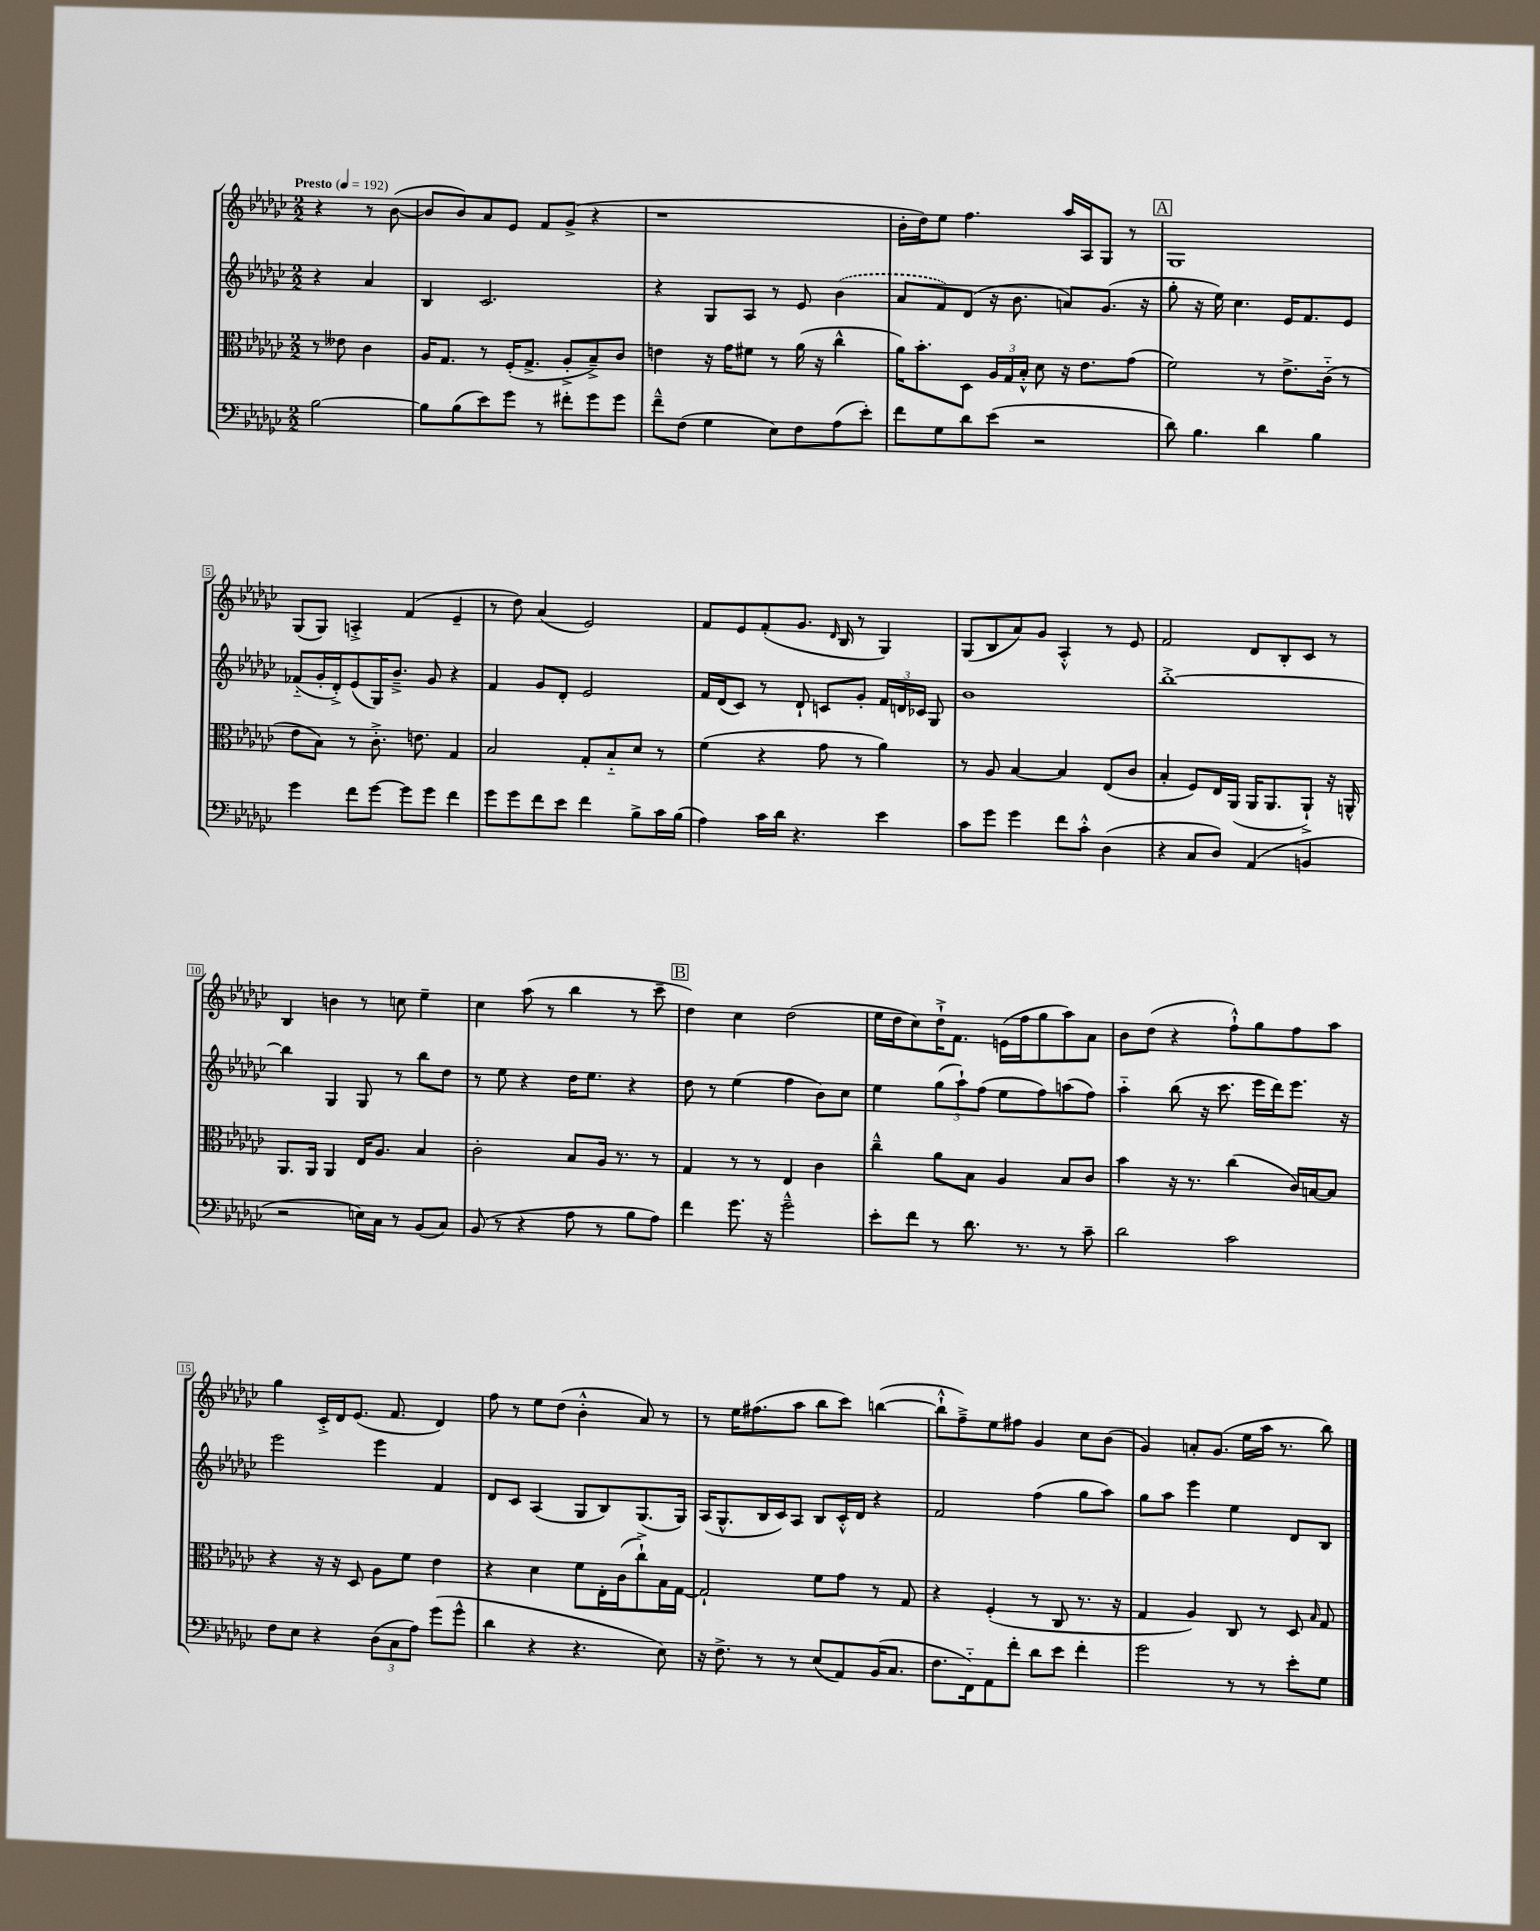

**kern	**kern	**kern	**kern
*part4	*part3	*part2	*part1
*staff4	*staff3	*staff2	*staff1
*clefF4	*clefC3	*clefG2	*clefG2
*k[b-e-a-d-g-c-]	*k[b-e-a-d-g-c-]	*k[b-e-a-d-g-c-]	*k[b-e-a-d-g-c-]
*M2/2	*M2/2	*M2/2	*M2/2
*MM192	*MM192	*MM192	*MM192
=	=	=	=
!	!	!	!LO:TX:a:B:t=Presto
[2B-\	8r	4r	4r
.	8e--X\	.	.
.	4c-\	4a-/	8r
.	.	.	([8b-\
=1	=1	=1	=1
8B-\L]	16A-/KL	4B-/	8b-/L]
.	8.G-/J	.	.
(8B-\	.	.	8b-/)
8e-\)	8r	2.c-/	8a-/
8g-\J	(16F'/KL	.	8e-/J
.	8.G-^/J	.	.
8r	.	.	8f/L
8f#X'\L	8A-'^/L	.	(8g-^/J
8g-\	8B-~^/)	.	4r
8g-\J	8c-/J	.	.
=2	=2	=2	=2
8f~^^\L	4en\	4r	1r
(8F\J	.	.	.
4G-\	16r	8G-/L	.
.	16g-\KL	.	.
.	8f#X\J	8A-/J	.
8E-\L)	8r	8r	.
8F\	(16a-\	8e-/	.
.	16r	.	.
(8A-\	4cc-^^\	(4b-\	.
8e-'\J)	.	.	.
=3	=3	=3	=3
8f\L	16a-\KL)	8a-/L	16b-'\LL
.	8.b-'\	.	16dd-\J)
8G-\	.	8f/)	8ee-\J
8d-\	8D-\J	(8d-/J	4.ff\
(8e-\J	24A-/LL	16r	.
.	24G-/	.	.
.	.	8.b-\	.
.	24B-'^^/JJ	.	.
2r	8d-\	.	.
.	16r	8an/L)	16aa-/LL
.	8.e-\L	.	16A-/J
.	.	(8.g-/J	8G-/J
.	(8g-\J	.	8r
.	.	16r	.
!!LO:REH:place=s1:t=A
=4	=4	=4	=4
8d-\)	2f\)	8gg-'\	1G-
4.B-\	.	16r	.
.	.	16ee-\)	.
.	.	4.cc-\	.
4d-\	8r	.	.
.	8.e-^\L	16e-/KL	.
.	.	8.f/	.
4B-\	.	.	.
.	(16c-\Jk	.	.
.	8r	8e-/J	.
!!LO:LB:g=z
=5	=5	=5	=5
4g-\	8e-\L	(8f-X/L	(8G-/L
.	8B-\J)	16g-'/L	8G-/J)
.	.	16d-'^/J)	.
8f\L	8r	(8e-/	4An'^/
[8g-\J	8.c-'^\	16G-/K)	.
.	.	8.b-~^/J	.
8g-\L]	.	.	(4f/
.	8.en\	.	.
8g-\J	.	8g-/	.
4f\	4G-/	4r	4e-~/
=6	=6	=6	=6
8g-\L	2B-/	4f/	8r
8g-\	.	.	8dd-\)
8f\	.	8g-/L	(4a-/
8e-\J	.	8d-'/J	.
4f\	8G-'/L	2e-/	2e-/)
.	8B-/	.	.
8B-^\L	8d-/J	.	.
16c-\L	8r	.	.
(16B-\JJ	.	.	.
=7	=7	=7	=7
4A-\)	(4f\	16f/LL	8f/L
.	.	(16d-/J	.
.	.	8c-/J)	8e-/
16c-\LL	4r	8r	(8f'/
16d-\JJ	.	.	.
4.r	.	8d-`/	8.g-/J
.	8g-\	8cn/L	.
.	.	.	16qqd-/
.	.	.	16B-/
.	8r	8g-'/J	8r
4e-\	4a-\)	24f/LL	4G-/)
.	.	24dn/	.
.	.	24c-X/JJ	.
.	.	8G-/	.
=8	=8	=8	=8
8c-\L	8r	1b-	(8G-/L
8g-\J	8A-/	.	8B-/
4g-\	[4B-/	.	8a-/)
.	.	.	8g-/J
8f\L	4B-/]	.	4A-'^^/
8c-'^^\J	.	.	.
(4D-\	(8E-/L	.	8r
.	8c-/J	.	8e-/
=9	=9	=9	=9
4r	4B-'/	[1bb-'^	2f/
8C-/L	8F/L)	.	.
8D-/J)	16E-/L	.	.
.	(16AA-/JJ	.	.
(4AA-/	16AA-/KL	.	8d-/L
.	8.AA-/	.	.
.	.	.	8B-'/
4BBn/	8AA-`^/J)	.	8c-/J
.	16r	.	8r
.	16AAn^^/	.	.
!!LO:LB:g=z
=10	=10	=10	=10
2r	8.AA-/L	4bb-\]	4B-/
.	16AA-/Jk	.	.
.	4AA-/	4G-/	4bn\
16En\LL)	16E-/KL	8G-/	8r
16C-\JJ	8.A-/J	.	.
8r	.	8r	8ccn\
(8BB-/L	4B-/	8bb-\L	4ee-~\
8C-/J)	.	8dd-\J	.
=11	=11	=11	=11
(8BB-/	2c-'\	8r	4cc-\
8r	.	8ee-\	.
4r	.	4r	(8aa-\
.	.	.	8r
8A-\	8B-/L	16dd-\KL	4bb-\
.	.	8.ee-\J	.
8r	16A-/Jk	.	.
.	8.r	.	.
8B-\L	.	4r	8r
8A-\J)	8r	.	8ccc-~\
!!LO:REH:place=s1:t=B
=12	=12	=12	=12
4f\	4G-/	8dd-\	4dd-\)
.	.	8r	.
8.g-\	8r	(4ee-\	4cc-\
.	8r	.	.
16r	.	.	.
2g-~^^\	4E-/	4ff\	(2dd-\
.	4c-\	8b-\L)	.
.	.	8cc-\J	.
=13	=13	=13	=13
8e-'\L	4cc-~^^\	4ee-\	16ee-\LL
.	.	.	16dd-\J
8f\J	.	.	8cc-\)
8r	8a-\L	(12gg-\L	16dd-`^\K
.	.	.	8.f\J
.	.	12aa-`\)	.
8.d-\	8B-\J	.	.
.	.	(12ff\J	.
.	4A-/	8ee-\L	(16en\LL
8.r	.	.	16ff\J
.	.	8ff\)	8gg-\
8r	8B-/L	(8aan\	8aa-\)
8c-~\	8c-/J	8ff\J)	8a-\J
=14	=14	=14	=14
2d-\	4b-\	4aa-\	8b-\L
.	.	.	(8dd-\J
.	16r	(8bb-\	4r
.	8.r	.	.
.	.	16r	.
.	.	8.ccc-\	.
2c-\	(4cc-\	.	8ff`^^\L)
.	.	16eee-\LL	8gg-\
.	.	16ddd-\J)	.
.	16c-/LL)	8.eee-\J	8ff\
.	[16Bn/J	.	.
.	8B/J]	.	8aa-\J
.	.	16r	.
!!LO:LB:g=z
=15	=15	=15	=15
8F\L	4r	2eee-\	4gg-\
8E-\J	.	.	.
4r	16r	.	16c-'^/LL
.	16r	.	16d-/J
.	8D-/	.	(8.e-/J
(12D-\L	8A-\L	4eee-\	.
.	.	.	8.f/
12C-\	.	.	.
.	8f\J	.	.
12A-\J)	.	.	.
(8g-\L	4e-\	4f/	4d-/)
8g-^^\J	.	.	.
=16	=16	=16	=16
4d-\	4r	8d-/L	8ff\
.	.	8c-/J	8r
4r	4d-\	(4A-/	8ee-\L
.	.	.	(8dd-\J
4.r	8f\L	8G-/L	4b-'^^\
.	16E-'\L	8B-/)	.
.	(16c-\J	.	.
.	8cc-`^\)	(8.G-/	8a-/)
8E-\)	16B-\L	.	8r
.	[16G-\JJ	16G-/Jk)	.
=17	=17	=17	=17
16r	2G-`/]	(16A-/KL	8r
8.F^\	.	8.G-^^/	.
.	.	.	16ee-\KL
.	.	.	(8.ff#X\
8r	.	16B-/L	.
.	.	16c-/J)	.
8r	.	8A-/J	8aa-\J
(8E-/L	8f\L	8B-/L	8bb-\L
8AA-/)	8g-\J	16c-'^^/L	8ccc-\J)
.	.	16d-/JJ	.
(16BB-/K	8r	4r	([4bbn\
8.C-/J	.	.	.
.	8G-/	.	.
=18	=18	=18	=18
8.F\L	4r	2f/	8bb`^^\L]
.	.	.	8ff~^\)
16FF\k)	.	.	.
8AA-\	(4F'/	.	8ee-\
8f'\J	.	.	8ff#X\J
8d-\L	8r	(4ff\	4g-/
8e-\J	8C-/	.	.
4f'\	8.r	8gg-\L	8cc-\L
.	.	8aa-\J)	(8b-\J
.	16r	.	.
=19	=19	=19	=19
2g-\	4G-/	8gg-\L	4g-/)
.	.	8aa-\J	.
.	4A-/)	4eee-\	8an'/L
.	.	.	(8.g-/J
8r	8C-/	4ee-\	.
.	.	.	16ee-\LL
8r	8r	.	16aa-\JJ
.	.	.	8.r
8e-'\L	8D-/	8d-/L	.
.	16qqB-/	.	.
8G-\J	8G-/	8B-/J	8bb-\)
==	==	==	==
*-	*-	*-	*-
